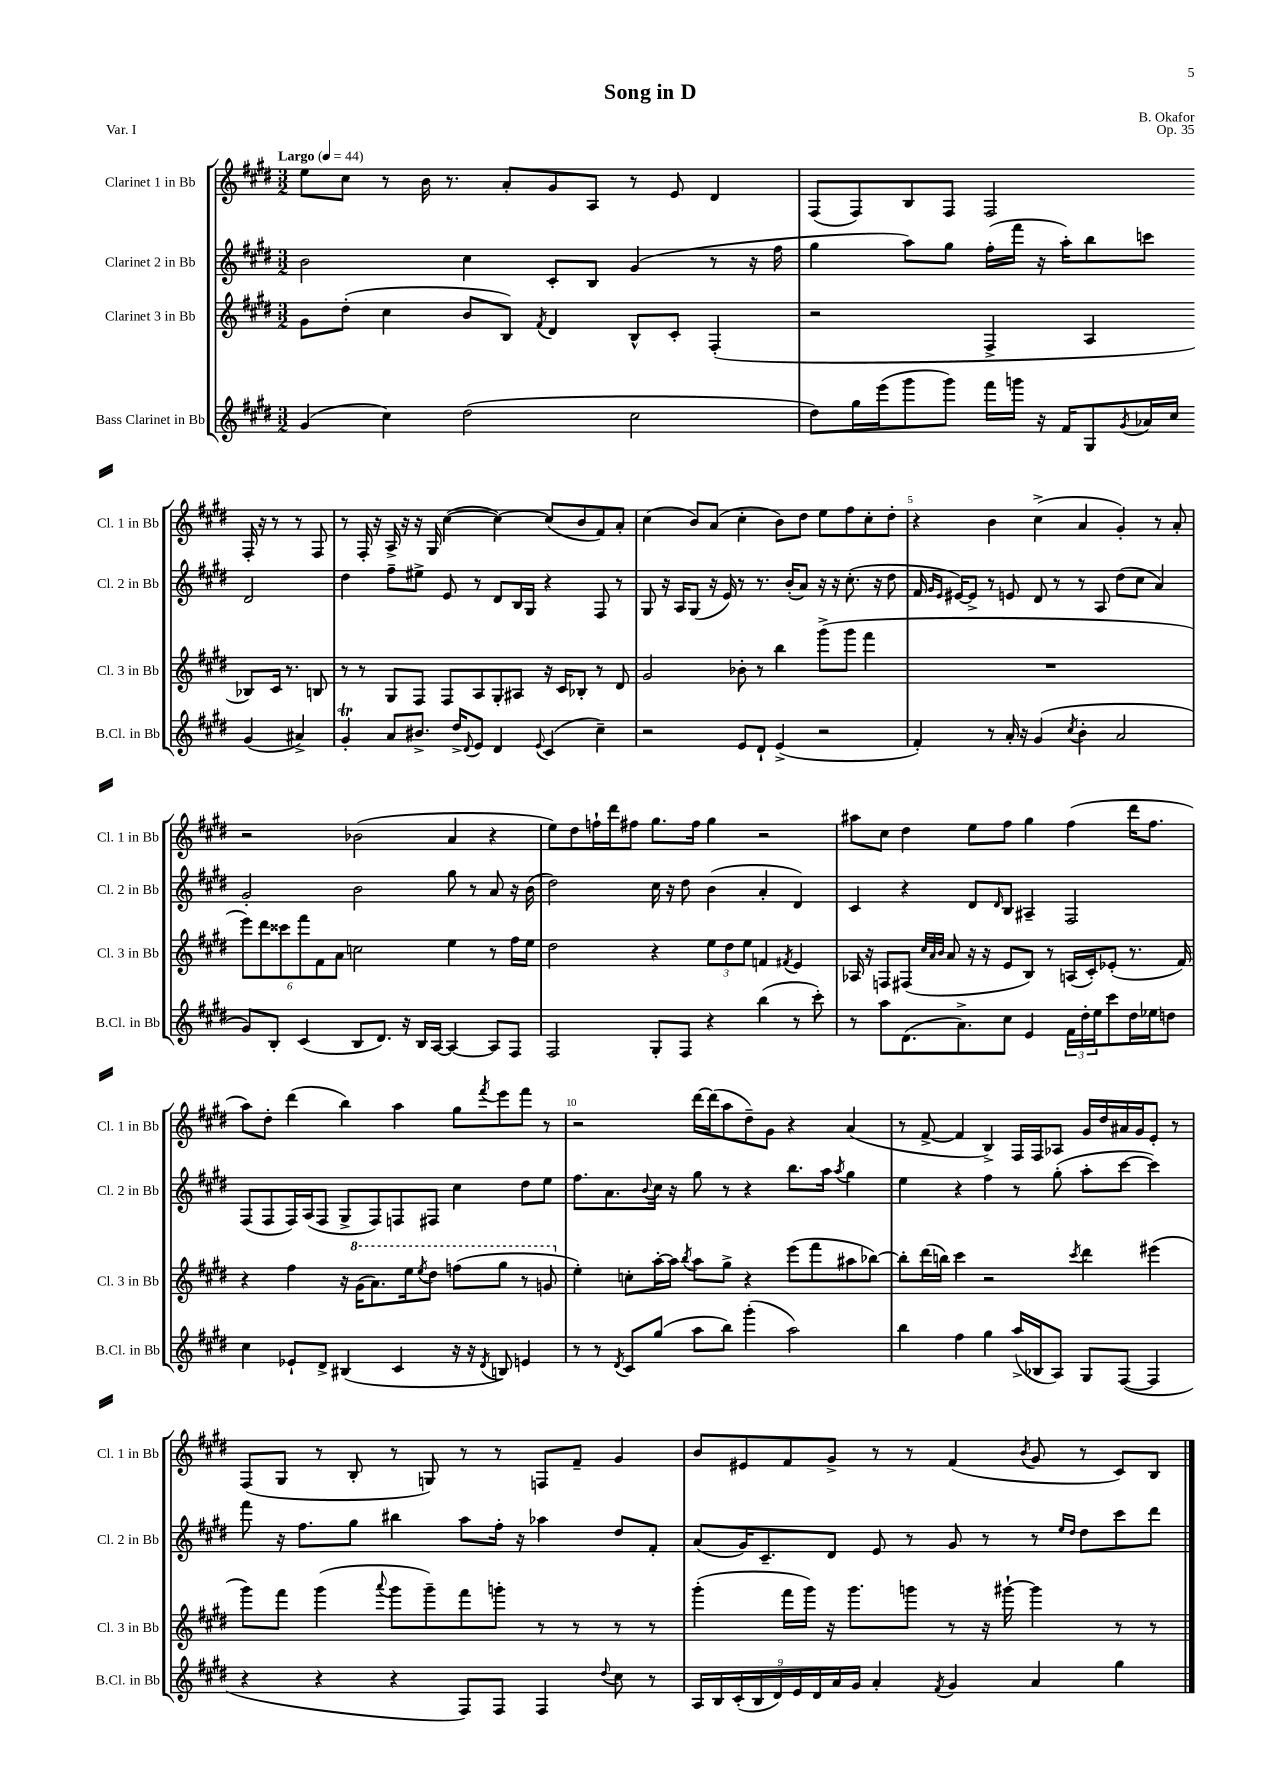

**kern	**kern	**kern	**kern
*staff4	*staff3	*staff2	*staff1
*clefG2	*clefG2	*clefG2	*clefG2
*k[f#c#g#d#]	*k[f#c#g#d#]	*k[f#c#g#d#]	*k[f#c#g#d#]
*M3/2	*M3/2	*M3/2	*M3/2
*MM44	*MM44	*MM44	*MM44
(4g#	8g#	2b	8ee
.	(8dd#'	.	8cc#
4cc#)	4cc#	.	8r
.	.	.	16b
.	.	.	8.r
(2dd#	8b	4cc#	.
.	8B)	.	8a'
.	8qf#	.	.
.	4d#	8c#'	8g#
.	.	8B	8A
2cc#	8B^^	(4g#	8r
.	8c#'	.	8e
.	(4F#'	8r	4d#
.	.	16r	.
.	.	16ff#	.
=	=	=	=
8dd#)	2r	4gg#	(8F#
16gg#	.	.	8F#)
(16eee	.	.	.
8ggg#	.	8aa)	8B
8ggg#)	.	8gg#	8F#
16fff#	4F#^	(16ff#'	2F#
16ggg	.	16fff#	.
16r	.	16r	.
16f#	.	16aa')	.
8G#	4A	8bb	.
8qg#	.	.	.
16a-	.	8ccc	.
16cc#	.	.	.
(4g#	8B-)	2d#	16F#'
.	.	.	16r
.	16c#	.	8r
.	8.r	.	.
4a#^)	.	.	8r
.	8B	.	8F#
=	=	=	=
4g#'	8r	4dd#	8r
.	8r	.	16F#'
.	.	.	16r
8a	8G#	8ff#~	16A^
.	.	.	16r
8.b#^	8F#	8ee#^	16r
.	.	.	16G#
.	8F#	8e	([4cc#
16dd#^	.	.	.
8qqd#	.	.	.
8e	8A	8r	.
4d#	8G#'	8d#	4cc#_)
.	8A#	16B	.
.	.	16G#	.
8qqe	.	.	.
(4c#	16r	4r	(8cc#]
.	16c#	.	.
.	8B-'	.	8b
4cc#~)	8r	8F#	8f#)
.	8d#	8r	8a'
=	=	=	=
2r	2g#	8G#	(4cc#
.	.	16r	.
.	.	16A	.
.	.	(8G#	8b)
.	.	16r	(8a
.	.	16e)	.
8e	8b-'	8r	4cc#'
8d#`	8r	8.r	.
(4e^	4bb	.	8b)
.	.	(16b'	.
.	.	8a)	8dd#
2r	(8ggg#^	16r	8ee
.	.	16r	.
.	8ggg#	(8.cc#'	8ff#
.	4fff#	.	8cc#'
.	.	16r	.
.	.	8dd#	8dd#'
=	=	=	=
4f#')	1.r	16f#	4r
.	.	16qqg#	.
.	.	16qqe	.
.	.	[16e#)	.
.	.	8e#^]	.
8r	.	8r	4b
16a'	.	8e	.
16r	.	.	.
(4g#	.	8d#	(4cc#^
.	.	8r	.
8qcc#	.	.	.
4b'	.	8r	4a
.	.	8A	.
2a	.	(8dd#	4g#')
.	.	8cc#	.
.	.	4a)	8r
.	.	.	8a'
=	=	=	=
8g#)	12eee)	2g#'	2r
.	12ddd#	.	.
8B'	.	.	.
.	12ccc##	.	.
(4c#	12fff#	.	.
.	12f#	.	.
.	12a	.	.
8B	2cc	2b	(2b-
8.d#)	.	.	.
16r	.	.	.
16B	.	.	.
[16A	.	.	.
4A_	4ee	8gg#	4a
.	.	8r	.
8A]	8r	8a	4r
8F#	16ff#	16r	.
.	16ee	(16b	.
=	=	=	=
2F#	2dd#	2dd#)	8ee)
.	.	.	8dd#
.	.	.	16ff`
.	.	.	16ddd#
.	.	.	8ff#
8G#'	4r	16cc#	8.gg#
.	.	16r	.
8F#	.	8dd#	.
.	.	.	16ff#
4r	12ee	(4b	4gg#
.	12dd#	.	.
.	12ee	.	.
(4bb	4f	4a'	2r
.	8qf#	.	.
8r	4e	4d#)	.
8ccc#')	.	.	.
=	=	=	=
8r	16A-	4c#	8aa#
.	16r	.	.
8aa	8F	.	8cc#
(8.d#	(8F#	4r	4dd#
.	32qqcc#	.	.
.	32qqa	.	.
.	32qqb	.	.
.	8a	.	.
8.a^)	.	.	.
.	16r	8d#	8ee
.	16r	.	.
.	.	16qqd#	.
8cc#	8e	8B	8ff#
4e	8B)	4A#~	4gg#
.	8r	.	.
24f#	(16A	2F#	(4ff#
24dd#'	.	.	.
.	16c#')	.	.
24ee	.	.	.
8ccc#	(8e-'	.	.
16dd#	8.r	.	16ddd#
16ee-	.	.	8.ff#
8dd	.	.	.
.	16f#)	.	.
=	=	=	=
4cc#	4r	(8F#	8aa)
.	.	8F#	8dd#'
8e-`	4ff#	16F#)	(4ddd#
.	.	(16A	.
8d#^	.	8F#	.
(4B#	16r	8G#^	4bb)
.	(16gg#	.	.
.	8.aa)	8F#)	.
4c#	.	8F	4aa
.	16eee	.	.
.	8qeee	.	.
.	8ddd#	8F#	.
16r	(8fff	4cc#	8gg#
16r	.	.	.
8qd#	.	.	8qfff#
8B)	8ggg#	.	8eee
4e	8r	8dd#	8fff#
.	8gg	8ee	8r
=	=	=	=
8r	4ee')	8.ff#	2r
8r	.	.	.
.	.	8.a	.
8qd#	.	.	.
8c#	8cc'	.	.
.	.	8qqb	.
(8gg#	[16aa'	16cc#	.
.	16aa]	16r	.
.	8qbb	.	.
8aa	8aa	8gg#	[16ddd#
.	.	.	(16ddd#]
8bb)	8gg#^	8r	8aa
(4ggg#'	4r	4r	8dd#~)
.	.	.	8g#
2aa)	(8eee	8.bb	4r
.	8fff#	.	.
.	.	16aa	.
.	.	8qaa	.
.	8aa#	4gg#	(4a
.	[8bb-)	.	.
=	=	=	=
4bb	8bb-']	4ee	8r
.	(16ddd#	.	[8f#^
.	16bb)	.	.
4ff#	4ccc#	4r	4f#]
4gg#	2r	4ff#	4B^)
(16aa^	.	8r	16F#
16B-	.	.	16F#
8A)	.	(8gg#'	8A-
.	8qccc#	.	.
8G#	4ddd#	8aa'	16g#
.	.	.	16dd#
([8F#	.	[8ccc#	16a#
.	.	.	16g#
4F#]	(4eee#	4ccc#])	8e'
.	.	.	8r
=	=	=	=
4r	8ggg#)	8fff#	(8F#
.	8fff#	16r	8G#
.	.	8.ff#	.
4r	(4ggg#	.	8r
.	.	8gg#	8B'
.	8qqaaa	.	.
4r	8ggg#	4bb#	8r
.	8ggg#~)	.	8G)
8F#)	8fff#	8aa	8r
8F#	8ggg'	16ff#'	8r
.	.	16r	.
4F#	8r	4aa-	8F
.	8r	.	8f#~
8qqdd#	.	.	.
8cc#	8r	8dd#	4g#
8r	8r	8f#'	.
=	=	=	=
18A	(4ggg#'	(8a	8b
18B	.	.	.
(18c#'	.	.	.
.	.	16g#)	8e#
18B	.	.	.
.	.	8.c#~	.
18d#)	.	.	.
.	16fff#	.	8f#
18e	.	.	.
.	16ggg#)	.	.
18d#	.	.	.
.	16r	8d#	8g#^
18a	.	.	.
.	8.ggg#	.	.
18g#	.	.	.
4a'	.	8e	8r
.	8ggg	8r	8r
8qf#	.	.	.
4g#	8r	8g#	(4f#
.	16r	8r	.
.	[16ggg#`	.	.
.	.	.	8qb
4a	4ggg#]	8r	8g#
.	.	16qqee	.
.	.	16qqdd#	.
.	.	8dd#	8r
4gg#	8r	8ccc#	8c#)
.	8r	8ddd#	8B
==	==	==	==
*-	*-	*-	*-
